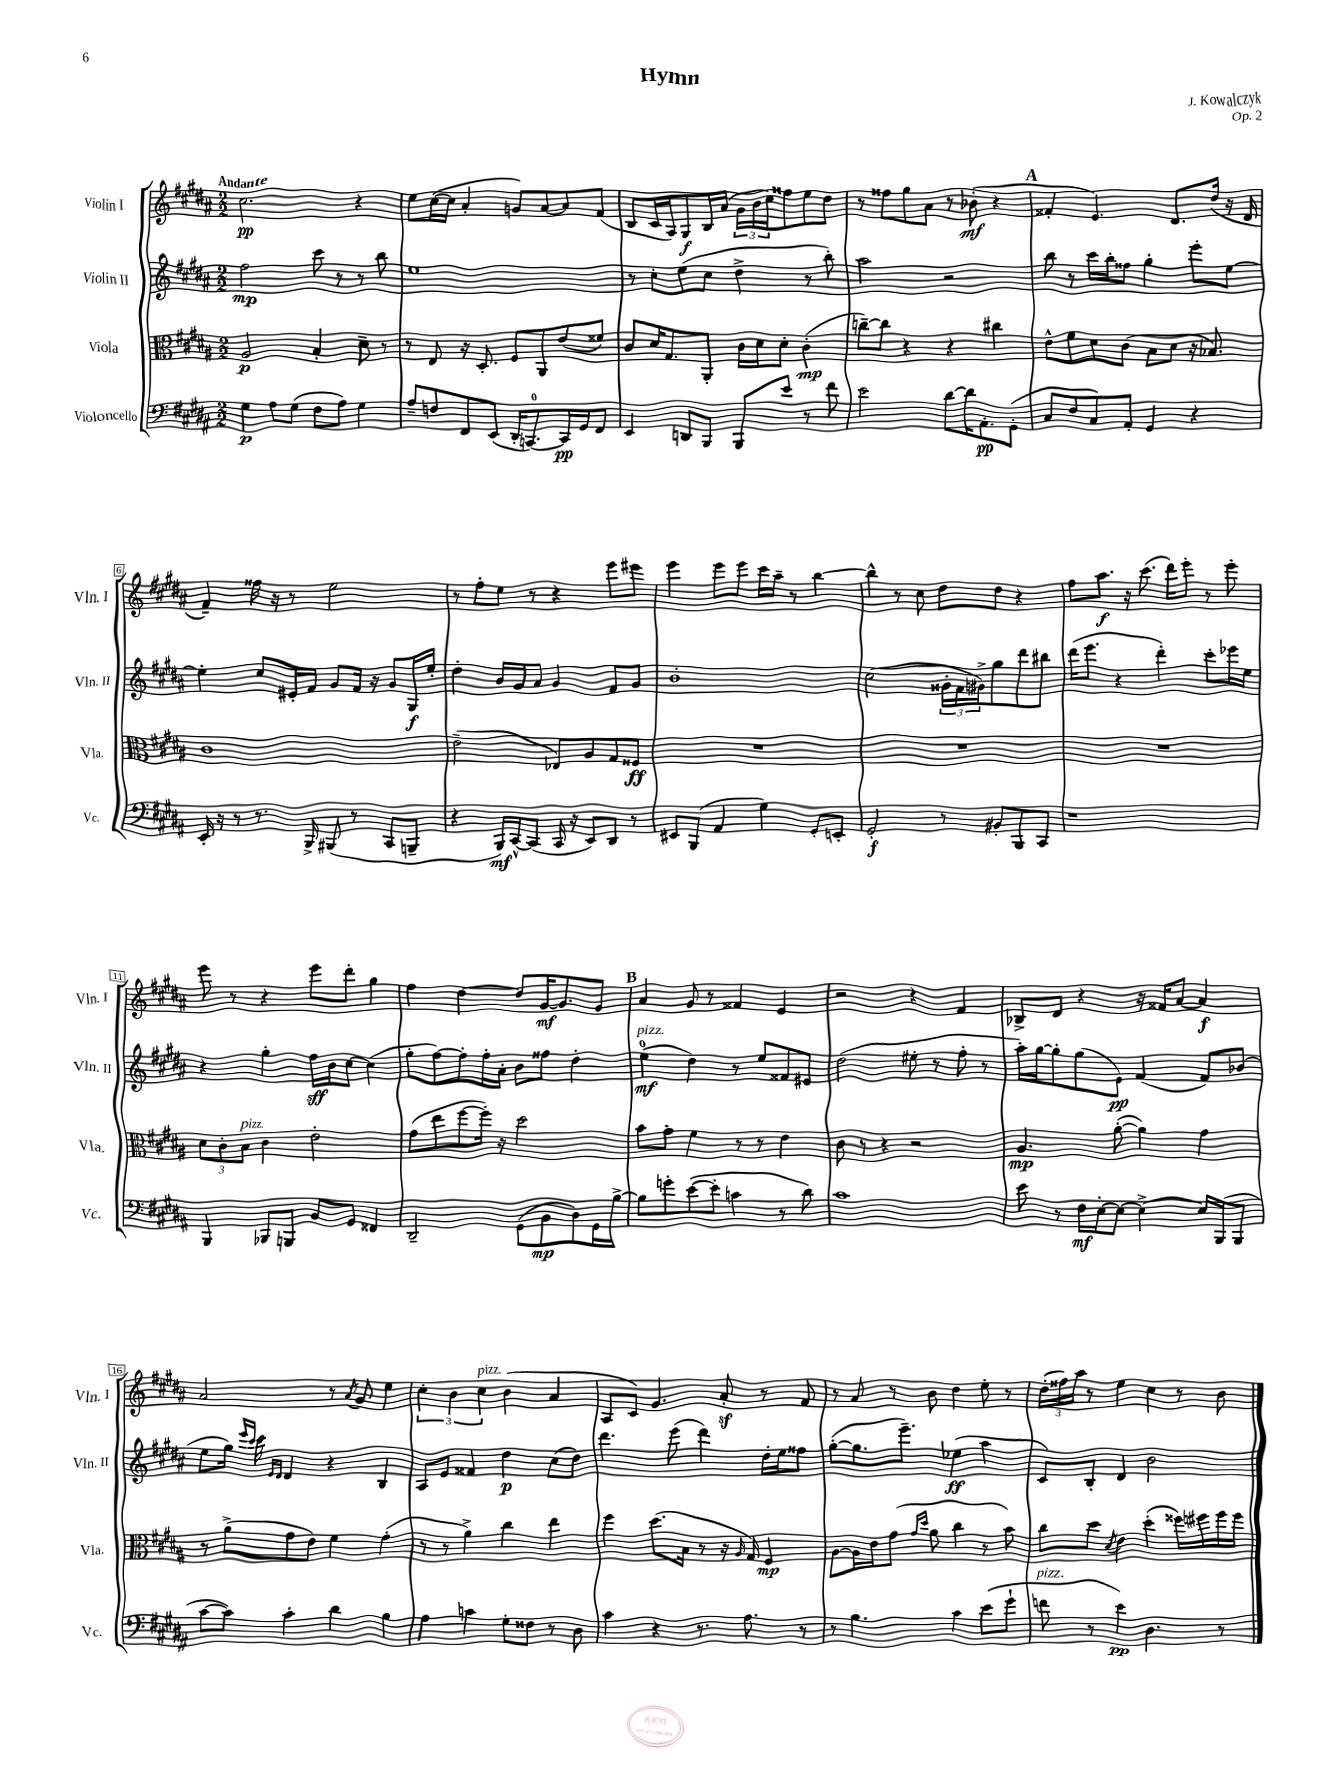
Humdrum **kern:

**kern	**kern	**kern	**kern
*staff4	*staff3	*staff2	*staff1
*clefF4	*clefC3	*clefG2	*clefG2
*k[f#c#g#d#a#]	*k[f#c#g#d#a#]	*k[f#c#g#d#a#]	*k[f#c#g#d#a#]
*M2/2	*M2/2	*M2/2	*M2/2
4G#	2A#	2ff#	2.cc#
8A#	.	.	.
(8G#	.	.	.
8F#	4B'	8ccc#	.
8A#)	.	8r	.
4G#	8d#~	8r	4r
.	8r	8bb	.
=	=	=	=
8A#~	8r	1ee	8ee
8F	8E	.	([16cc#
.	.	.	16cc#]
8FF#	16r	.	4a#'
.	8.D#'	.	.
(8EE	.	.	.
16DD#'	8F#	.	8g)
[8.CC)	.	.	.
.	8AA#	.	[8a#
16CC]	(8e	.	8a#]
16GG#	.	.	.
8FF#	8f##)	.	(8f#
=	=	=	=
4EE	8c#	8r	8B
.	16d#	8cc#'	16c#
.	8.G#	.	16A#)
8DD	.	(8ee	8G#
8BBB	8AA#'	8cc#	16B
.	.	.	(16a#
8BBB	16c#	4dd#^	24g#
.	.	.	24b
.	16d#	.	.
.	.	.	24cc#)
8e	8d#'	.	8ff##
8r	(4c#'	8r	8ee
8f#	.	8bb')	8dd#
=	=	=	=
2e	[8cc~)	2aa#	8r
.	8cc]	.	8ff##
.	4r	.	8gg#
.	.	.	8a#
[8d#	4r	2r	8r
16d#]	.	.	(8b-'
8.AA#'	.	.	.
.	4cc#	.	4r
(8GG#'	.	.	.
=	=	=	=
8C#	8e^^	8bb	4f##'
8F#	8f#	8r	.
8C#)	8d#	16ccc#	4.e)
.	.	16bb'	.
8AA#'	(8c#	8ff##	.
4GG#	8B	4gg#'	.
.	8d#	.	8.d#
4r	16r	8eee'	.
.	8.B-)	.	(16dd#
.	.	[8ee	16r
.	.	.	16d#
=	=	=	=
16EE'	1c#	4ee']	4f#~)
16r	.	.	.
8r	.	.	.
8.r	.	8cc#	16ff##
.	.	.	16r
.	.	16e#'	8r
16BBB^	.	16f#	.
(8BBB#	.	8g#	2ee
8r	.	16f#	.
.	.	16r	.
8CC#	.	8g#	.
8BBB~	.	16G#	.
.	.	16ee'	.
=	=	=	=
4r	(2e~	4dd#'	8r
.	.	.	8ff#'
16BBB)	.	16b	8ee
[16CC#^^	.	16g#	.
(8CC#]	.	8a#	8r
16CC#	8E-)	4g#	4r
16r	.	.	.
8EE)	8A#	.	.
8DD#	8G#	8f#	8eee
8r	8F##	8g#	8eee#
=	=	=	=
8EE#	1r	1b'	4eee
(8BBB	.	.	.
4AA#	.	.	8eee
.	.	.	8eee
4G#)	.	.	16ccc#
.	.	.	16aa#~
.	.	.	8r
8GG#'	.	.	[4bb
8EE'	.	.	.
=	=	=	=
2GG#'	1r	(2cc#	4bb^^]
.	.	.	8r
.	.	.	8cc#
8r	.	24g##'	8dd#
.	.	24f#	.
.	.	24g#^)	.
8BB#'	.	8gg#	8dd#
8BBB	.	8ddd#	4r
8CC#	.	8bb#	.
=	=	=	=
1r	1r	(16ddd#	8ff#
.	.	8.eee	.
.	.	.	8.aa#
.	.	4r	.
.	.	.	16r
.	.	.	(8.ccc#
.	.	4ddd#')	.
.	.	.	16ddd#)
.	.	.	8eee'
.	.	8ccc#'	8r
.	.	16eee-	8eee'
.	.	16ee	.
=	=	=	=
4BBB	12d#	4r	8eee
.	12c#'	.	.
.	.	.	8r
.	12B	.	.
8BBB-	4c#	4gg#'	4r
8BBB	.	.	.
8BB	2e'	16ff#	8eee
.	.	16b	.
8GG#	.	[8cc#	8ddd#'
4FF##	.	(4cc#]	4gg#
=	=	=	=
2DD#~	(8g#	8gg#'	4ff#
.	8ee	[8ff#)	.
.	[8ff#	8ff#']	[4dd#
.	16ff#'])	16ff#'	.
.	16r	16a#'	.
(8GG#	2dd#	8b	8dd#]
8BB	.	8ff##	[16g#
.	.	.	8.g#]
8D#)	.	4dd#'	.
16GG#	.	.	8g#
[16B^	.	.	.
=	=	=	=
8B]	8b	(4ee	4a#
8g'	8g#'	.	.
([8e	4f#	4dd#)	8g#
8e']	.	.	8r
4c	8r	8r	4f##
.	8r	8ee	.
8r	4e	8f##	4e
8d#)	.	8e#	.
=	=	=	=
1c#	8c#	(2dd#	2r
.	8r	.	.
.	4r	.	.
.	2r	8ee#'	4r
.	.	8r	.
.	.	8ff#'	4f#
.	.	8r	.
=	=	=	=
8e	4.A#	16aa#')	8B-^
.	.	[16gg#	.
8r	.	8gg#']	8d#
16F#	.	(8gg#	4r
[16E'	.	.	.
8E_	([8a#'	8e)	.
4E^_	4a#])	(4f#	16r
.	.	.	16f##
.	.	.	[8a#
16E]	4g#	8f#)	4a#]
(16BBB	.	.	.
8BBB	.	(8b-	.
=	=	=	=
[8c#	8r	8ee	2a#
8c#])	(8a#^	16gg#)	.
.	.	16qqeee	.
.	.	16qqccc#	.
.	.	16ccc#	.
.	.	16qqe	.
.	.	16qqd#	.
4c#'	8g#	4d#	.
.	8e)	.	.
4d#	4f#	4r	8r
.	.	.	8qa#
.	.	.	8g#
4B	(4g#'	4B	4ee
=	=	=	=
4A#	8r	8A#	6cc#'
.	8r	8e	.
.	.	.	6b
4c	4a#^)	4f##	.
.	.	.	6cc#
8G#'	4cc#	4dd#	(4b
8F##	.	.	.
8r	4ee	(8cc#	4a#
8D#	.	8dd#)	.
=	=	=	=
4c#	4ff#	4.ddd#	8A#
.	.	.	8c#)
4r	(8.dd#	.	4.g#
.	.	(8eee	.
.	16B	.	.
8.r	8r	4ddd#)	.
.	16r	.	8a#'
.	16qqA#	.	.
8.A#	16G#)	.	.
.	4F#	16dd#'	8r
.	.	16ee	.
8r	.	8ff##	8f#
=	=	=	=
8r	[8A#	([8gg#'	8r
4.B	16A#]	8.gg#]	8a#
.	16e	.	.
.	(8g#	.	8r
.	.	8.eee~)	.
.	16qqg#	.	.
.	16qqdd#	.	.
.	8a#	.	8b
4c#	4cc#	(4ee-	4dd#
(8e	8r	4aa#	8ee'
8g#`	8b)	.	8r
=	=	=	=
8f	8cc#	8c#)	(24dd#'
.	.	.	24ff##)
.	.	.	24aa#
8r	8dd#	8B'	8r
.	8qd#	.	.
4e)	4e	4d#	4ee
4.D#	(4dd#'	2b	4cc#
.	16ff##)	.	8r
.	16ff#	.	.
8r	16ff#	.	8b
.	16ff#	.	.
==	==	==	==
*-	*-	*-	*-
